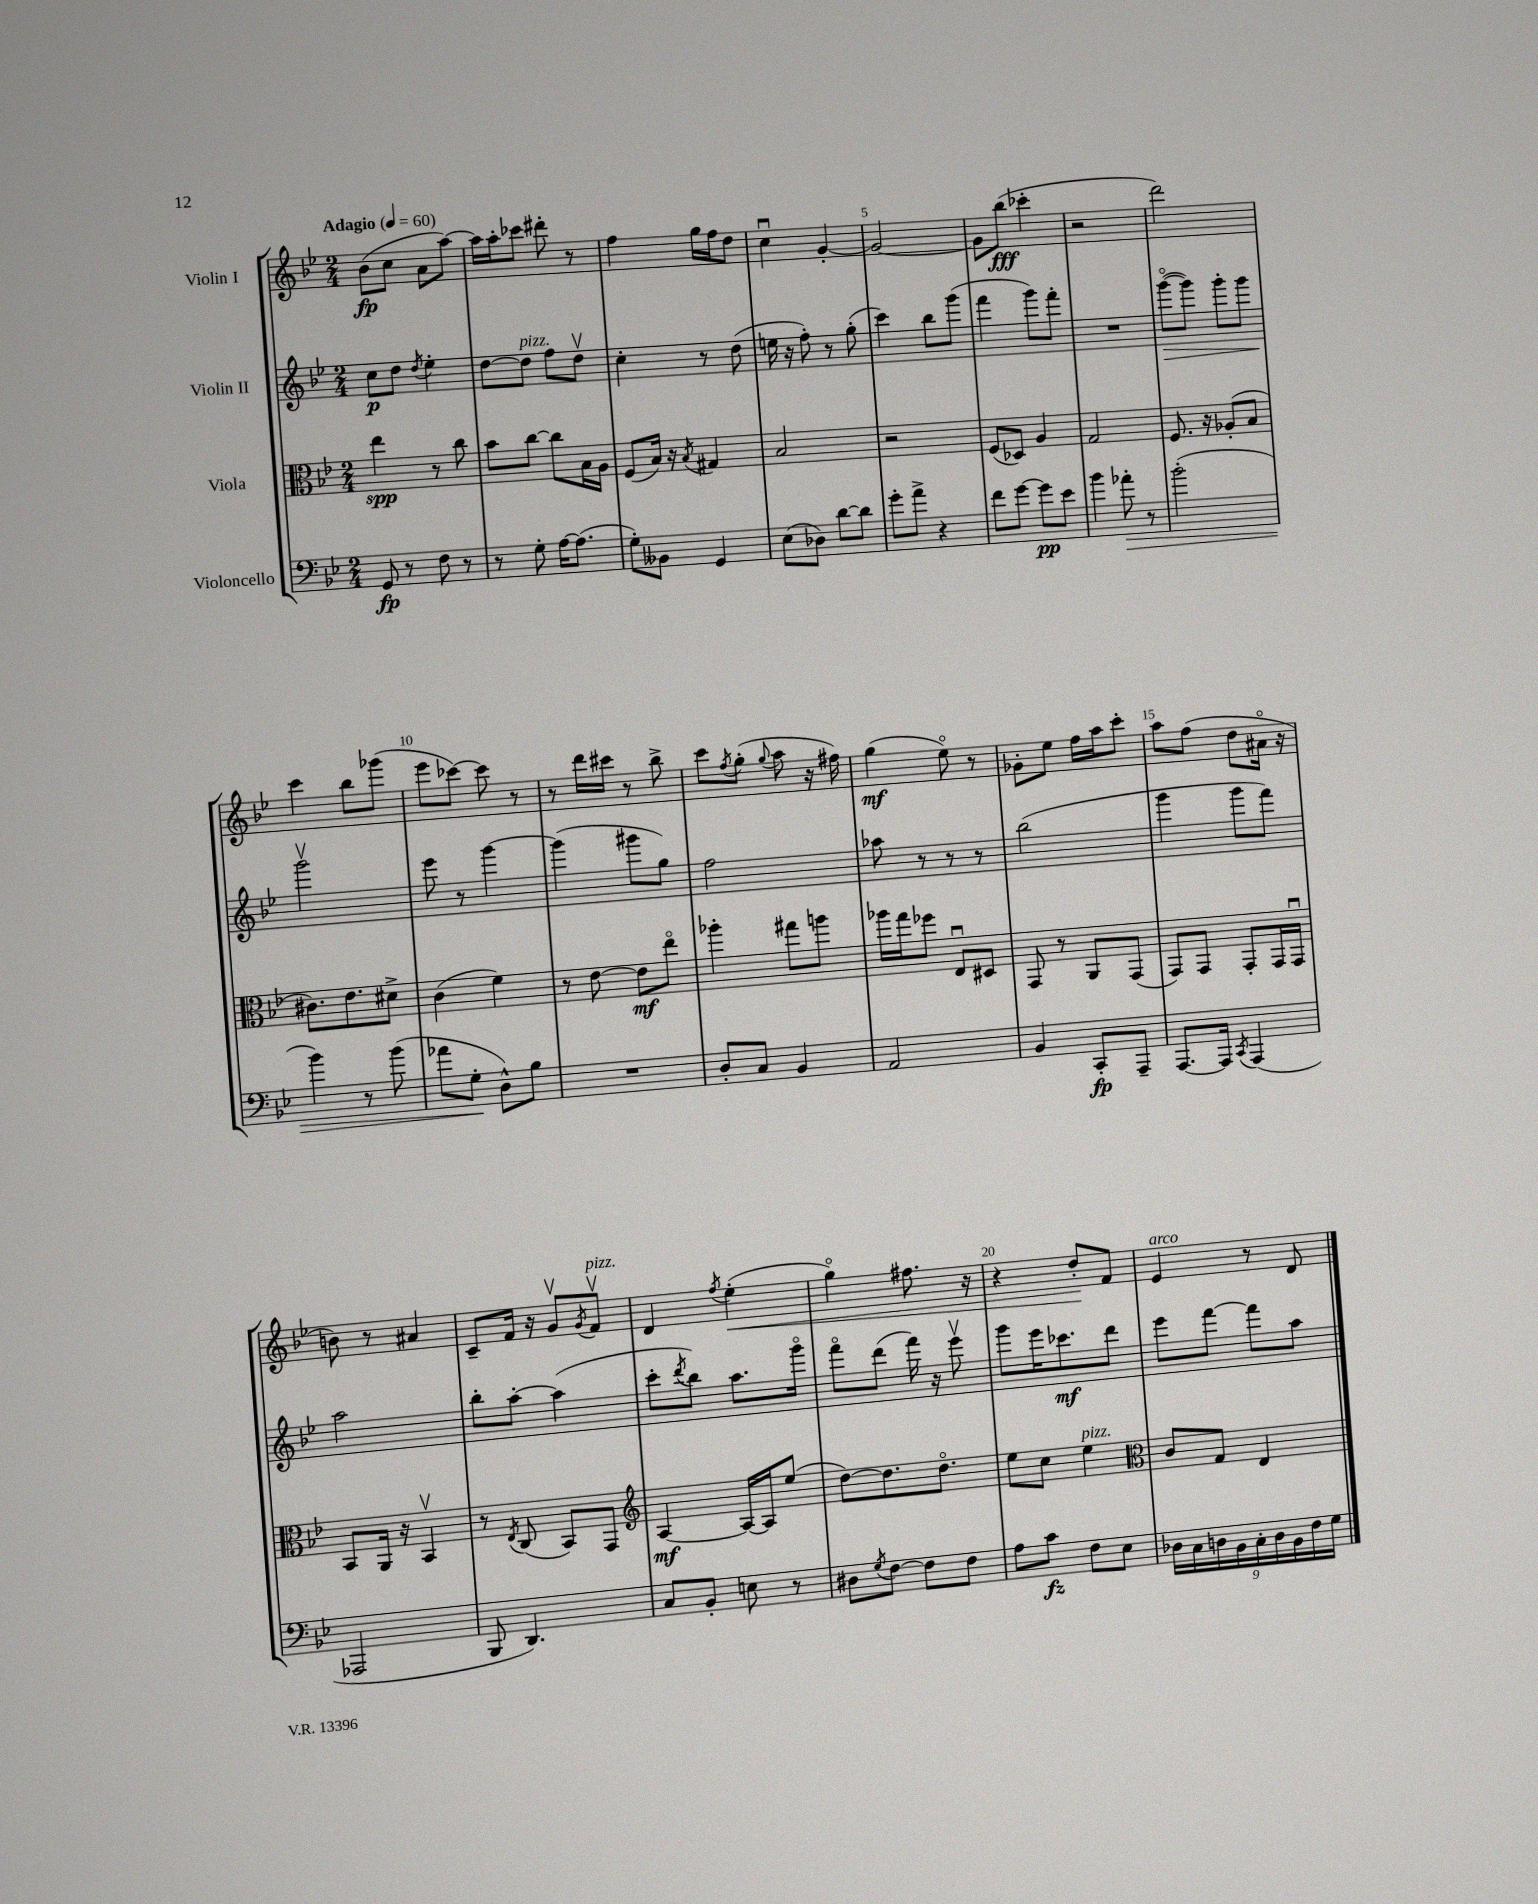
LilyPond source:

<<
\new StaffGroup <<
\new Staff = "s0" \with { instrumentName = "Violin I" } {
    \clef treble \key bes \major \numericTimeSignature \time 2/4 \tempo "Adagio" 4 = 60
    bes'8\fp( c''8 a'8 a''8~) |
    a''16 a''16-. ces'''8 dis'''8-. r8 |
    f''4 g''16 f''16 d''8 |
    c''4\downbow g'4~-. |
    g'2~ |
    g'8 bes''8\fff( ces'''4-. |
    r2 |
    d'''2) |
    c'''4 bes''8 ges'''8( |
    ees'''8 ces'''8~) ces'''8 r8 |
    r8 d'''16 cis'''16 r8 bes''8-> |
    c'''8 \acciaccatura { f''8 } g''8-.( \appoggiatura { g''8 } a''8 r16 fis''16) |
    g''4\mf( ees''8\flageolet) r8 |
    ges'8-. ees''8 f''16 a''16 c'''8-. |
    a''8 f''8( d''8 ais'16\flageolet r16 |
    b'8) r8 ais'4 |
    c'8-- f'16 r16 g'8\upbow \acciaccatura { g'8 } f'8\upbow^\markup { \italic "pizz." } |
    d'4 \acciaccatura { f''8 } ees''4-.\<( |
    g''4\flageolet) fis''8. r16 |
    r4 d''8-.\! f'8 |
    ees'4^\markup { \italic "arco" } r8 d'8 \bar "|." |
}
\new Staff = "s1" \with { instrumentName = "Violin II" } {
    \clef treble \key bes \major \numericTimeSignature \time 2/4
    c''8\p d''8 \acciaccatura { d''8 } ees''4-. |
    d''8~ d''8^\markup { \italic "pizz." } f''8 d''8\upbow |
    c''4-. r8 d''8( |
    e''16 r16 f''8-.) r8 g''8-.( |
    c'''4) bes''8 g'''8( |
    f'''4 g'''8) f'''8-. |
    R2 |
    g'''8~\flageolet\>( g'''8) g'''8-. g'''8 |
    g'''2\upbow\! |
    ees'''8 r8 g'''4~ |
    g'''4( gis'''8 g''8) |
    f''2 |
    aes''8 r8 r8 r8 |
    bes''2( |
    g'''4 g'''8 f'''8) |
    a''2 |
    bes''8-. a''8~-. a''4( |
    c'''8-. \acciaccatura { d'''8 } bes''8) a''8. g'''16\flageolet |
    f'''8\flageolet d'''8( f'''16) r16 ees'''8\upbow |
    g'''8 ees'''16 ces'''8.\mf d'''8 |
    ees'''8 f'''8~ f'''8 a''8 \bar "|." |
}
\new Staff = "s2" \with { instrumentName = "Viola" } {
    \clef alto \key bes \major \numericTimeSignature \time 2/4
    ees''4\spp r8 c''8 |
    bes'8 c''8~ c''8 bes16 a16 |
    f8( bes16) r16 \acciaccatura { bes8 } gis4 |
    bes2 |
    r2 |
    f8( des8) a4 |
    g2 |
    f8. r16 aes8-.( bes8 |
    cis'8.) ees'8. dis'8-> |
    c'4( f'4) |
    r8 ees'8~ ees'8\mf ees''8\flageolet |
    aes''4-. gis''8 a''8 |
    aes''16 g''16 fes''8 ees8\downbow dis8 |
    g,8 r8 a,8 g,8( |
    g,8) g,8 g,8-. g,16 g,16\downbow |
    bes,8 a,16 r16 bes,4\upbow |
    r8 \acciaccatura { ees8 } c8( bes,8) g,8 |
    \clef treble a4~\mf a16~ a16 ees''8( |
    d''8~) d''8. d''8.\flageolet |
    ees''8 c''8 ees''4^\markup { \italic "pizz." } |
    \clef alto c'8 g8 ees4 \bar "|." |
}
\new Staff = "s3" \with { instrumentName = "Violoncello" } {
    \clef bass \key bes \major \numericTimeSignature \time 2/4
    g,8\fp r8 f8 r8 |
    r8 g8-. a16~ a8.( |
    g8-.) beses,8 g,4 |
    ees8( des8) d'8~ d'8 |
    g'8-. a'8-> r4 |
    f'8 g'8~ g'8\pp ees'8 |
    bes'4 aes'8-.\> r8 |
    bes'2-.( |
    bes'4) r8 bes'8( |
    aes'8 g8-.\! d8-^) bes8 |
    R2 |
    d8-. c8 bes,4 |
    a,2 |
    bes,4 c,8-.\fp a,,8-- |
    a,,8.~ a,,16 \acciaccatura { c,8 } a,,4( |
    aes,,2 |
    bes,,8 d,4.) |
    c8 bes,8-. e8 r8 |
    dis8 \acciaccatura { g8 } f8~ f8 f8 |
    a8 c'8\fz f8 ees8 |
    \tuplet 9/8 { des16 c16 d16 bes,16 c16-. d16 bes,16 f16 g16 } \bar "|." |
}
>>
>>
\layout { \context { \Score \override BarNumber.break-visibility = ##(#f #t #t) barNumberVisibility = #(every-nth-bar-number-visible 5) } }
